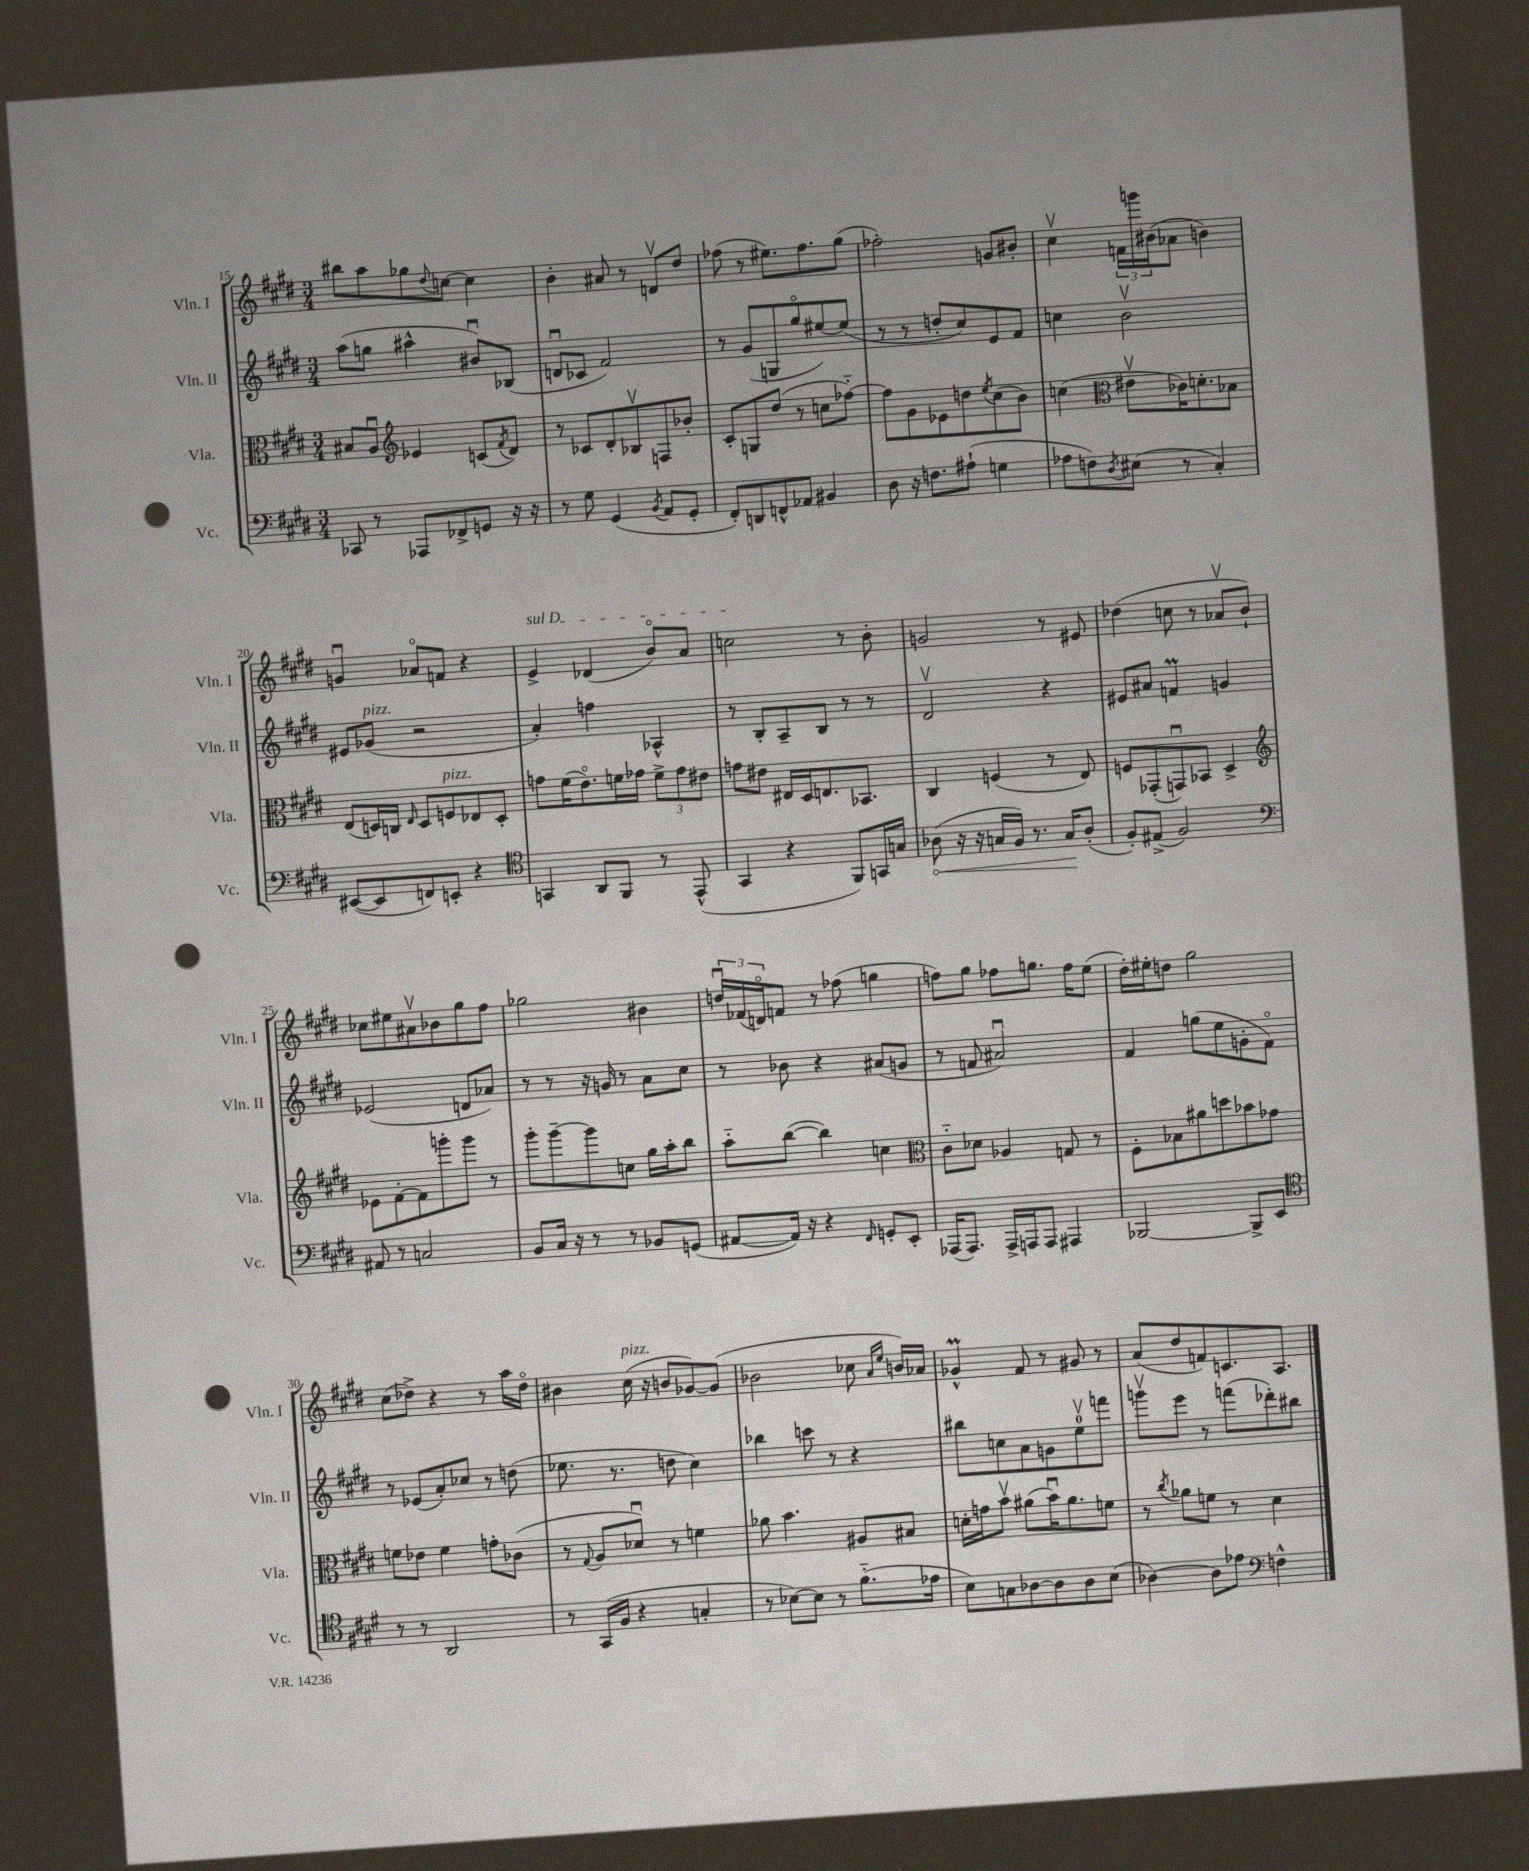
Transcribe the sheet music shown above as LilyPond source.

<<
\new StaffGroup <<
\new Staff = "s0" \with { instrumentName = "Vln. I" shortInstrumentName = "Vln. I" } {
    \clef treble \key e \major \numericTimeSignature \time 3/4
    bis''8 a''8 ges''8 \appoggiatura { dis''8 } c''8~ c''4 |
    b'4-. ais'8 r8 d'8\upbow dis''8 |
    fes''8( r8 eis''8.) fes''8. gis''8( |
    fes''2-.) g'8 bis'8-. |
    cis''4\upbow \tuplet 3/2 { f'16 g'''16 bis'16( } aes'8 b'4) |
    g'4\downbow aes'8\flageolet f'8 r4 |
    \once \override TextSpanner.bound-details.left.text = \markup { \italic "sul D" } e'4->\startTextSpan des'4( b'8\flageolet) a'8 |
    c''2\stopTextSpan r8 b'8-. |
    g'2 r8 eis'8 |
    des''4( c''8 r8 aes'8\upbow b'8-!) |
    ces''8 eis''8 ais'8\upbow bes'8 gis''8 fis''8 |
    ges''2 bis'4 |
    \tuplet 3/2 { d''16\downbow fes'16( d'16\flageolet) } f'8 r8 fes''8( g''4 |
    f''8) gis''8 fes''8 g''8. fes''16 e''8( |
    dis''16-.) eis''16-. d''8 gis''2 |
    cis''8( des''8->) r4 r8 a''16 des''16\flageolet |
    bis'4 cis''16^\markup { \italic "pizz." }( r16 b'8 ges'8~) ges'8( |
    bes'2 ces''8 \grace { a'16 e''16 } b'16) aes'16 |
    ges'4-^\prall fis'8 r8 gis'8 r8 |
    a'8( dis''8 f'8) c'8. a8. \bar "|." |
}
\new Staff = "s1" \with { instrumentName = "Vln. II" shortInstrumentName = "Vln. II" } {
    \clef treble \key e \major \numericTimeSignature \time 3/4
    a''8( g''8 ais''4-^ bis'8\downbow) bes8( |
    d'8\downbow ces'8 fis'2) |
    r8 gis'8( g8 gis''8\flageolet eis''8~) eis''8( |
    r8 r8 d''8-. cis''8) e'8 fis'8 |
    c''4 b'2\upbow |
    eis'8 ges'8^\markup { \italic "pizz." }( r2 |
    a'4-.) f''4 aes4-^ |
    r8 b8-. a8-- b8 r8 r8 |
    dis'2\upbow r4 |
    eis'8 ais'8 f'4\prall g'4 |
    ees'2( d'8 aes'8) |
    r8 r8 r16 g'16 r8 a'8 cis''8 |
    r8 bes'8 r4 ais'8( g'8 |
    r8 f'8 ais'2\downbow) |
    fis'4 g''8( e''8 g'8-. fis'8\flageolet) |
    r8 ees'8( a'8-.) ces''8 r8 d''8( |
    ees''8. r8. d''8 cis''4) |
    bes''4 c'''8 r8 r4 |
    bis''8 c''8 a'8 g'8 e''8-0\upbow f'''8 |
    g'''8\upbow e'''8 r8 f'''8( des'''8-.) bis''8 \bar "|." |
}
\new Staff = "s2" \with { instrumentName = "Vla." shortInstrumentName = "Vla." } {
    \clef alto \key e \major \numericTimeSignature \time 3/4
    bis8 a8\downbow \clef treble ees'4 c'8( \acciaccatura { fis'8 } dis'8) |
    r8 ces'8 dis'8-. bes8\upbow f8 bes'8-. |
    cis'8-. g8 dis''8( r8 c''8 fes''8~-_) |
    fes''8 gis'8 ees'8 d''8 \acciaccatura { e''8 } cis''8( b'8) |
    c''4( \clef alto eis'8\upbow ces'16) d'8.-. bes8 |
    e8( d16) c16 \grace { e16 } d8 f8^\markup { \italic "pizz." } ees8 d8-. |
    g'8 fis'16( e'8.\flageolet) f'16 ges'16 \tuplet 3/2 { f'8-> ges'8 eis'8 } |
    g'8 eis'8 eis16 dis16 e8. bes,8. |
    cis4 f4( r8 e8) |
    f8 ges,8-.( g,8\downbow) bes,8 dis4-> |
    \clef treble ees'8 fis'8~-. fis'8 g'''8-. g'''8 r8 |
    gis'''8-. gis'''8~-- gis'''8 c''8 gis''16 a''16-. b''8 |
    a''8-_ b''8~( b''4) c''4 |
    \clef alto cis'8-_ des'8 aes4 g8 r8 |
    fis8-. bes8 ais'8 d''8 bes'8 ges'8 |
    f'8 ees'8 f'4 g'8-. ces'8( |
    r8 \appoggiatura { gis8 } a8 des'8\downbow) r8 f'4 |
    aes'8 b'4. ais8 bis8 |
    d'16-. g'16 b'8\upbow ais'8( b'16\downbow) ais'8. f'8 |
    r8 \acciaccatura { cis''8 } aes'8 f'8 r8 dis'4 \bar "|." |
}
\new Staff = "s3" \with { instrumentName = "Vc." shortInstrumentName = "Vc." } {
    \clef bass \key e \major \numericTimeSignature \time 3/4
    ces,8 r8 aes,,8 fes,8-> g,8 r16 r16 |
    r8 gis8 gis,4( \acciaccatura { b,8 } a,8 gis,8-. |
    fis,8-.) d,8 f,8-^ aes,8 bis,4 |
    dis8 r16 f8. ais8-!( g4 |
    aes8 f8) \acciaccatura { dis8 } eis8( r8 cis4-.) |
    eis,8~( eis,8 f,8) e,8-. r4 |
    \clef tenor g,4 a,8 fis,8 r8 e,8-^( |
    gis,4 r4 fis,8) g,16 g16 |
    \once \override Hairpin.circled-tip = ##t aes8\<( r16 r16 g16 fis16) r8. g16\! aes8-.( |
    fis8-.) eis8->( fis2) |
    \clef bass ais,8 r8 c2 |
    b,8 cis16 r16 r8 r8 bes,8 g,8( |
    ais,8~ ais,16) r16 r4 \grace { fis,16 } g,8-. e,8-. |
    aes,,16( aes,,8.) aes,,16-> a,,16 a,,8 ais,,4 |
    bes,,2~ bes,,8-> e,8 |
    \clef tenor r8 r8 a,2 |
    r8 gis,16( fis16 r4 g4-. |
    r8 bes8~) bes8 r8 fis'8.-_( ees'16 |
    b8) g8 aes8~ aes8 aes8 b8( |
    aes4~) aes8 ees'8 \clef bass f4-^ \bar "|." |
}
>>
>>
\layout { \context { \Score currentBarNumber = #15 } }
